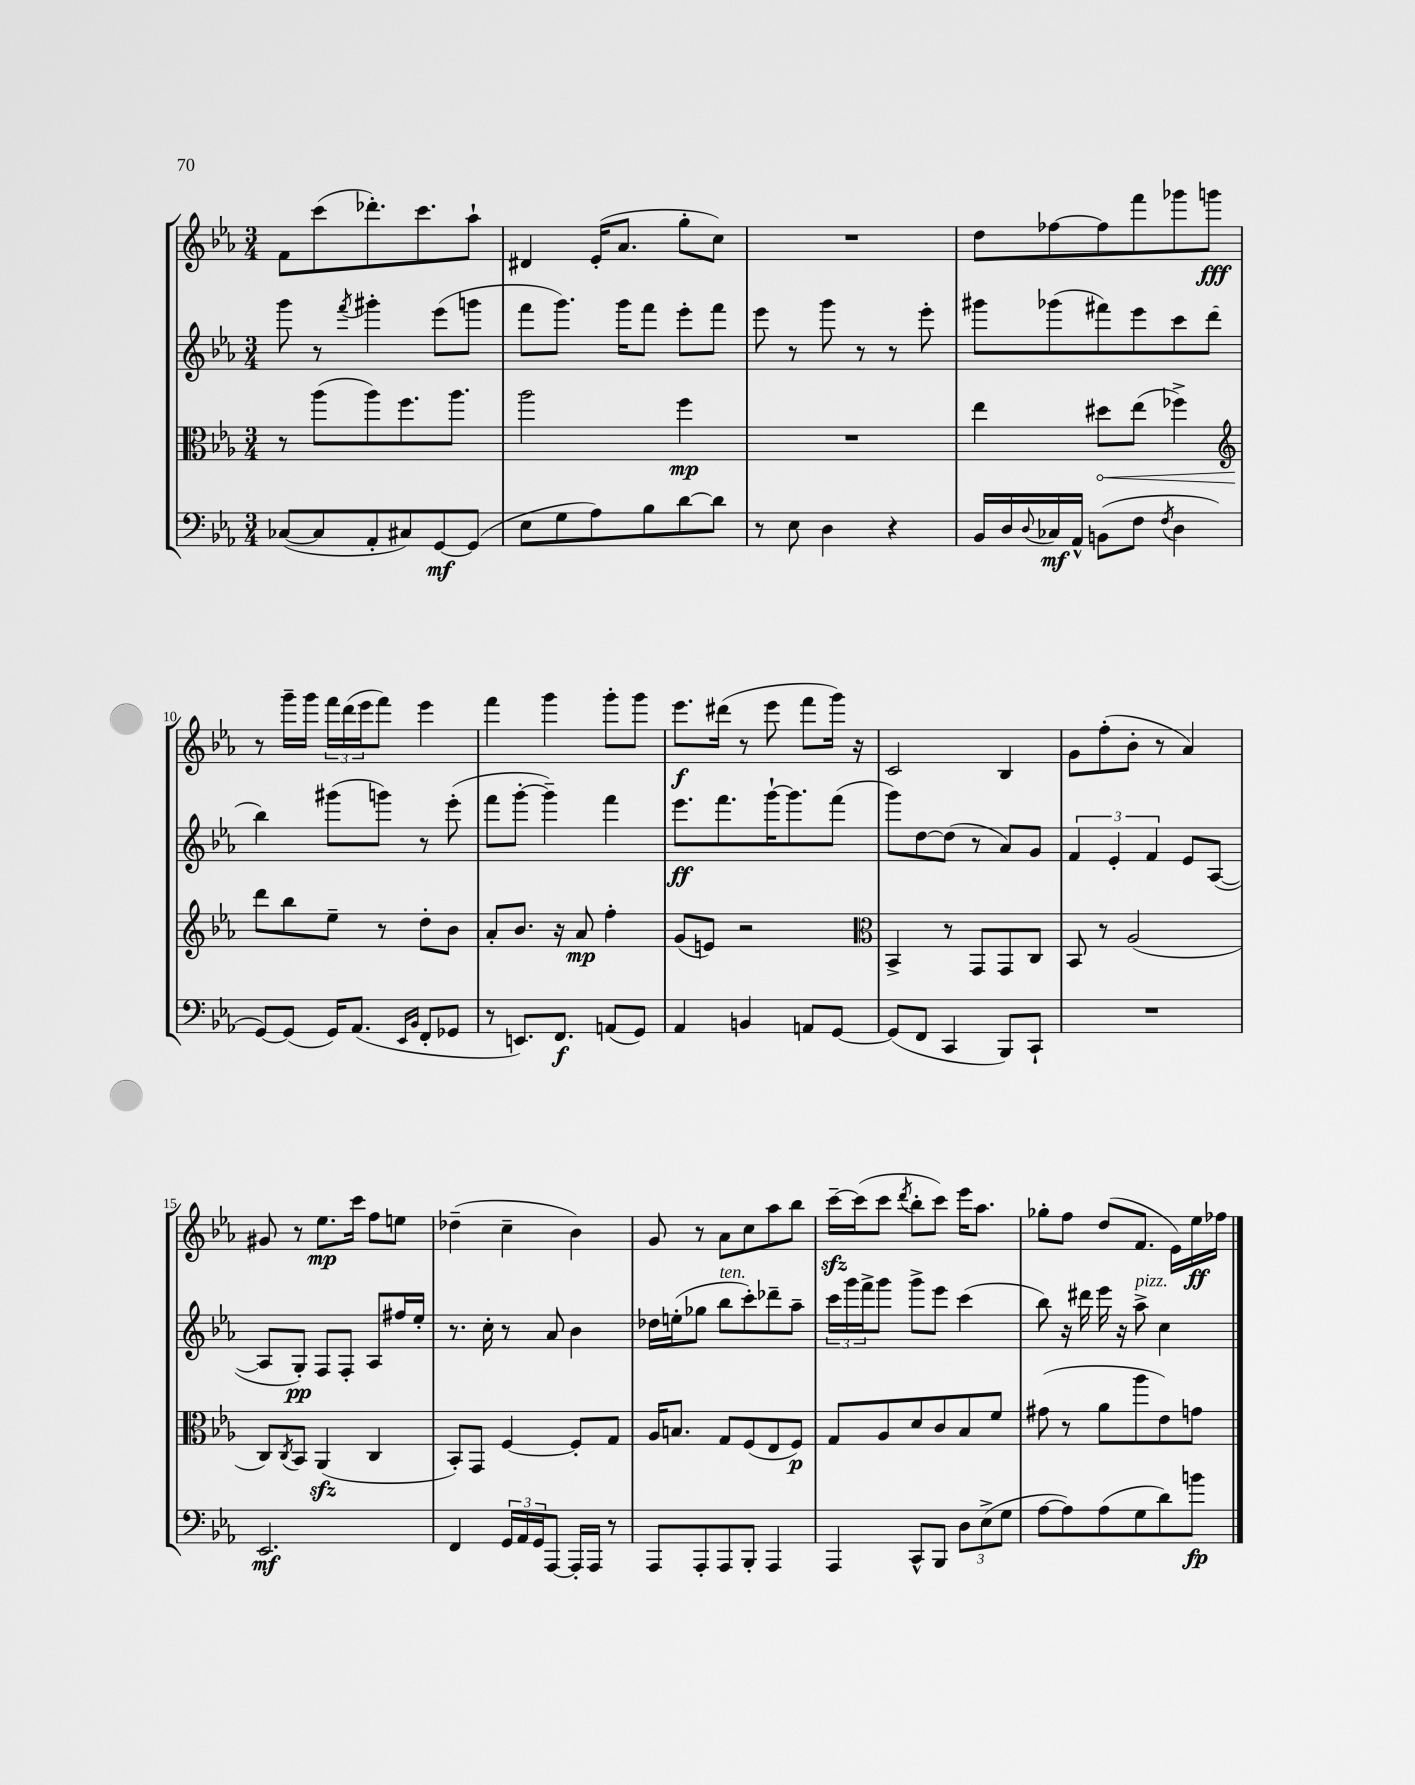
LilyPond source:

<<
\new StaffGroup <<
\new Staff = "s0" {
    \clef treble \key ees \major \numericTimeSignature \time 3/4
    f'8 c'''8( des'''8.-.) c'''8. aes''8-! |
    dis'4 ees'16-.( aes'8. g''8-. c''8) |
    R2. |
    d''8 fes''8~ fes''8 f'''8 ges'''8 g'''8\fff |
    r8 g'''16-- g'''16 \tuplet 3/2 { f'''16 d'''16( ees'''16 } f'''8) ees'''4 |
    f'''4 g'''4 g'''8-. g'''8 |
    ees'''8.\f dis'''16( r8 ees'''8 f'''8 g'''16) r16 |
    c'2 bes4 |
    g'8 f''8-.( bes'8-. r8 aes'4) |
    gis'8 r8 ees''8.\mp c'''16 f''8 e''8 |
    des''4--( c''4-- bes'4) |
    g'8 r8 aes'8 c''8 aes''8 bes''8 |
    c'''16~--\sfz c'''16( c'''8 \acciaccatura { d'''8 } bes''8-. c'''8) ees'''16 aes''8. |
    ges''8-. f''8 d''8( f'8. ees'16) ees''16\ff fes''16 \bar "|." |
}
\new Staff = "s1" {
    \clef treble \key ees \major \numericTimeSignature \time 3/4
    g'''8 r8 \acciaccatura { f'''8 } gis'''4-. ees'''8( g'''8 |
    f'''8 g'''8.) g'''16 f'''8 ees'''8-. f'''8 |
    ees'''8 r8 g'''8 r8 r8 ees'''8-. |
    gis'''8 ges'''8( fis'''8) ees'''8 c'''8 d'''8( |
    bes''4) gis'''8( g'''8) r8 ees'''8-.( |
    f'''8 g'''8~-. g'''4--) f'''4 |
    ees'''8.\ff f'''8. g'''16~-! g'''8. f'''8( |
    g'''8) d''8~ d''8( r8 aes'8) g'8 |
    \tuplet 3/2 { f'4 ees'4-. f'4 } ees'8 aes8~( |
    aes8 g8-.\pp) f8 f8-. aes8 fis''16 ees''16-. |
    r8. c''16-. r8 aes'8 bes'4 |
    des''16 e''16-.( ges''8 bes''8^\markup { \italic "ten." } c'''8-.) des'''8-- aes''8-- |
    \tuplet 3/2 { c'''16 g'''16 f'''16-> } g'''8 g'''8-> ees'''8 c'''4( |
    bes''8) r16 dis'''16 ees'''16 r16 aes''8->^\markup { \italic "pizz." } c''4 \bar "|." |
}
\new Staff = "s2" {
    \clef alto \key ees \major \numericTimeSignature \time 3/4
    r8 aes''8( aes''8) f''8. aes''8. |
    aes''2 f''4\mp |
    R2. |
    ees''4 \once \override Hairpin.circled-tip = ##t dis''8\< ees''8( fes''4->) |
    \clef treble d'''8\! bes''8 ees''8-- r8 d''8-. bes'8 |
    aes'8-. bes'8. r16 aes'8\mp f''4-. |
    g'8( e'8) r2 |
    \clef alto bes,4-> r8 g,8 g,8 c8 |
    bes,8 r8 aes2( |
    c8) \acciaccatura { c8 } bes,8 aes,4\sfz( c4 |
    bes,8-.) g,8 f4~ f8-. g8 |
    aes16 b8. g8 f8( ees8 f8\p) |
    g8 aes8 d'8 c'8 bes8 f'8 |
    gis'8( r8 aes'8 aes''8 ees'8) g'8 \bar "|." |
}
\new Staff = "s3" {
    \clef bass \key ees \major \numericTimeSignature \time 3/4
    ces8~( ces8 aes,8-. cis8) g,8~\mf g,8( |
    ees8 g8 aes8) bes8 d'8~ d'8 |
    r8 ees8 d4 r4 |
    bes,16 d16 \appoggiatura { d8 } ces16\mf aes,16-^ b,8( f8 \acciaccatura { f8 } d4 |
    g,8~) g,8( g,16) aes,8.( \grace { ees,16 bes,16 } f,8-. ges,8 |
    r8 e,8.) f,8.\f a,8( g,8) |
    aes,4 b,4 a,8 g,8~ |
    g,8( f,8 c,4 bes,,8) c,8-! |
    R2. |
    ees,2.\mf |
    f,4 \tuplet 3/2 { g,16 aes,16 g,16 } aes,,8~ aes,,16-. aes,,16 r8 |
    aes,,8 aes,,8-. aes,,8 bes,,8-. aes,,4 |
    aes,,4 c,8-^ bes,,8 \tuplet 3/2 { d8 ees8->( g8 } |
    aes8~ aes8) aes8( g8 d'8) b'8\fp \bar "|." |
}
>>
>>
\layout { \context { \Score currentBarNumber = #6 \override BarNumber.break-visibility = ##(#f #t #t) barNumberVisibility = #(every-nth-bar-number-visible 5) } }
